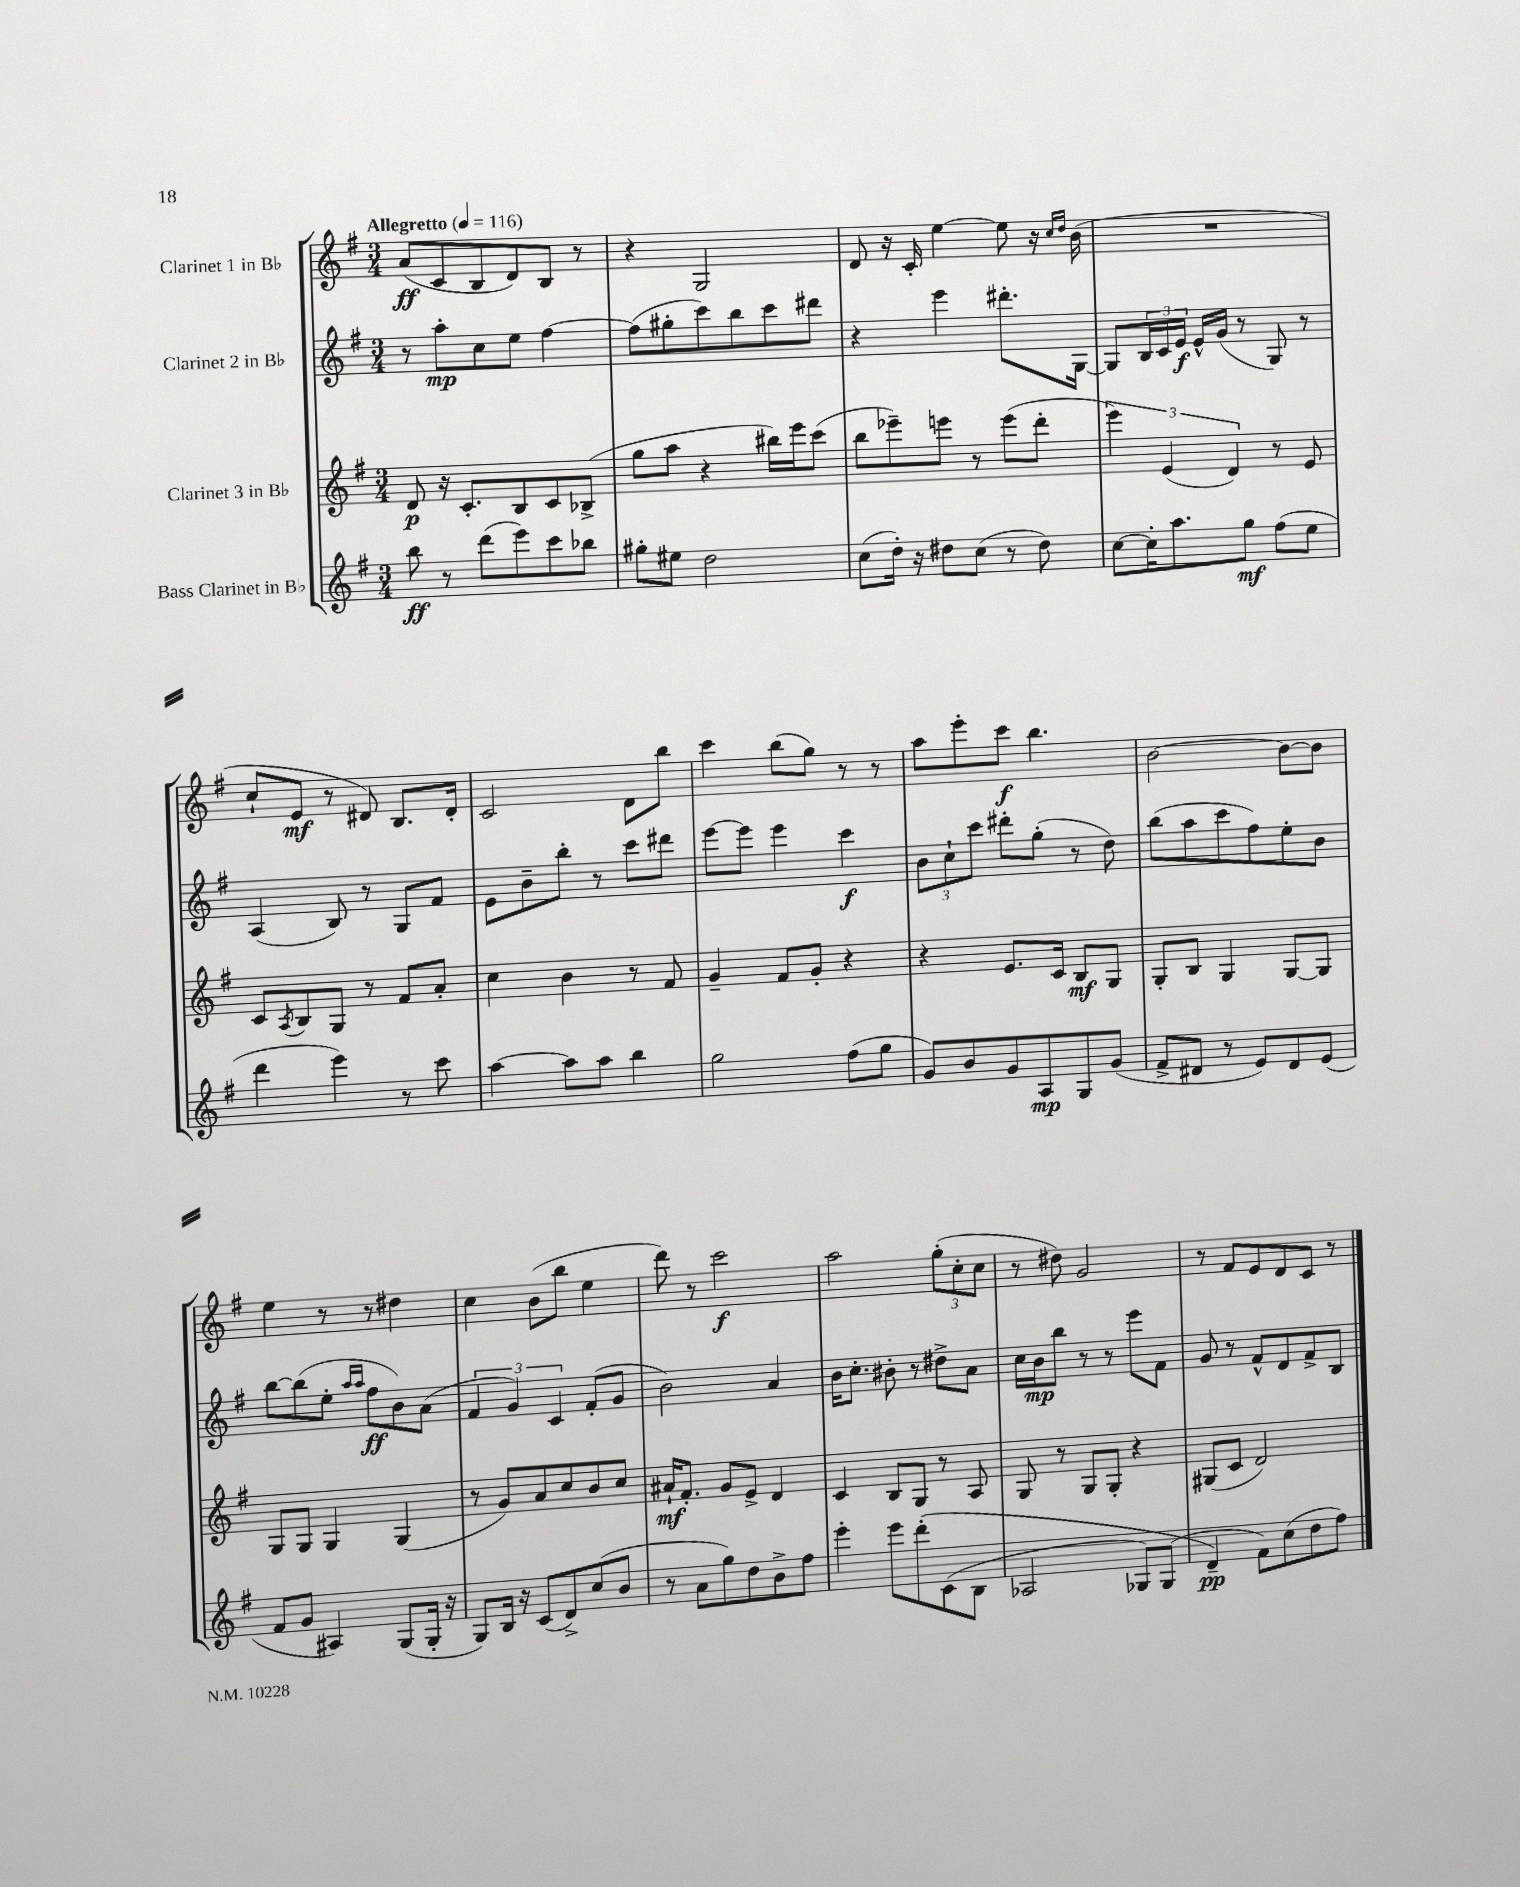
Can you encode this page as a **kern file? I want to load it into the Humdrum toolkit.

**kern	**kern	**kern	**kern
*staff4	*staff3	*staff2	*staff1
*clefG2	*clefG2	*clefG2	*clefG2
*k[f#]	*k[f#]	*k[f#]	*k[f#]
*M3/4	*M3/4	*M3/4	*M3/4
*MM116	*MM116	*MM116	*MM116
8bb	8d	8r	(8a
8r	16r	8aa'	8c
.	8.c'	.	.
(8ddd	.	8cc	8B
8eee)	8B	8ee	8d)
8ccc	8c	[4ff#	8B
8bb-	(8B-^	.	8r
=	=	=	=
8gg#'	8gg	(8ff#]	4r
8ee#	8aa	8gg#'	.
2dd	4r	8ccc)	2G
.	.	8bb	.
.	16bb#)	8ccc	.
.	16eee	.	.
.	(8ccc	8ddd#	.
=	=	=	=
(8cc	8bb	4r	8d
16dd')	8eee-~)	.	16r
16r	.	.	16c'
8dd#	8eee	4eee	[4ee
(8cc	8r	.	.
8r	(8eee	8.ddd#'	8ee]
8dd#)	8ddd'	.	16r
.	.	.	16qqcc
.	.	.	16qqdd
.	.	[16G	(16b
=	=	=	=
[8cc	6eee)	8G]	2.r
16cc']	.	24B	.
.	(6e	24c	.
8.aa	.	.	.
.	.	24e	.
.	.	16e^^	.
.	.	(16g	.
.	6d)	.	.
8gg	.	8r	.
(8ff#	8r	8G)	.
8ee	8e	8r	.
=	=	=	=
4ddd	8c	(4A	8cc`
.	8qA	.	.
.	8B	.	8e
4eee)	8G	8B)	8r
.	8r	8r	8d#)
8r	8f#	8G	8.B
8ccc	8a'	8f#	.
.	.	.	16d#'
=	=	=	=
[4aa	4cc	8e	2c
.	.	8b~	.
8aa]	4b	8bb'	.
8aa	.	8r	.
4bb	8r	8ccc	8d
.	8f#	8ddd#	8bb
=	=	=	=
2gg	4g~	[8eee	4ccc
.	.	8eee]	.
.	8f#	4eee	(8bb
.	8g'	.	8gg)
(8ff#	4r	4ccc	8r
8gg	.	.	8r
=	=	=	=
8g)	4r	12b	8aa
.	.	12cc`	.
8b	.	.	8eee'
.	.	12ccc	.
8g	8.e	8ddd#'	8ccc
8A	.	(8gg'	4.bb
.	16c	.	.
8G	8B	8r	.
(8g	8G	8dd)	.
=	=	=	=
8f#^	8G'	(8bb	[2b
8d#	8B	8aa	.
8r	4G	8ccc	.
8e)	.	8ff#)	.
8d#	[8G	8ee'	8b_
(8e	8G]	8b	8b]
=	=	=	=
8f#	8G	[8bb	4ee
8g	8G	(8bb]	.
4A#)	4G	8ee'	8r
.	.	16qqaa	.
.	.	16qqaa	.
.	.	8ff#	8r
(8G	(4G	8b)	4dd#
16G'	.	(8a	.
16r	.	.	.
=	=	=	=
8G)	8r	6f#	4cc
16B	8g)	.	.
.	.	6g)	.
16r	.	.	.
(8c	8a	.	(8b
.	.	6c	.
8d^)	8cc	.	8bb
(8cc	8b	(8f#'	4ee
8b	8cc	8g	.
=	=	=	=
8r	16a#`	2b)	8ddd)
.	8.f#'	.	.
8a	.	.	8r
8gg)	8g	.	2ccc
8dd	8e^	.	.
8b^	4d	4a	.
8ff#	.	.	.
=	=	=	=
4eee'	4c	16b	2aa
.	.	8.cc'	.
8eee	8B	8b#'	.
&(8ddd'	8G	8r	.
(8c	8r	8dd#^	(12gg'
.	.	.	12cc'
8B	8A	8a	.
.	.	.	12cc
=	=	=	=
2A-	8G	16cc	8r
.	.	16b	.
.	8r	8bb	8dd#)
.	8G	8r	2g
.	8G'	8r	.
8G-)	4r	8eee	.
(8G-	.	8f#	.
=	=	=	=
4d~&)	(8G#	8g	8r
.	8c	8r	8f#
8f#)	2d)	8f#^^	8e
(8cc	.	8d	8d
8dd	.	8f#^	8c
8ff#)	.	8B	8r
==	==	==	==
*-	*-	*-	*-
